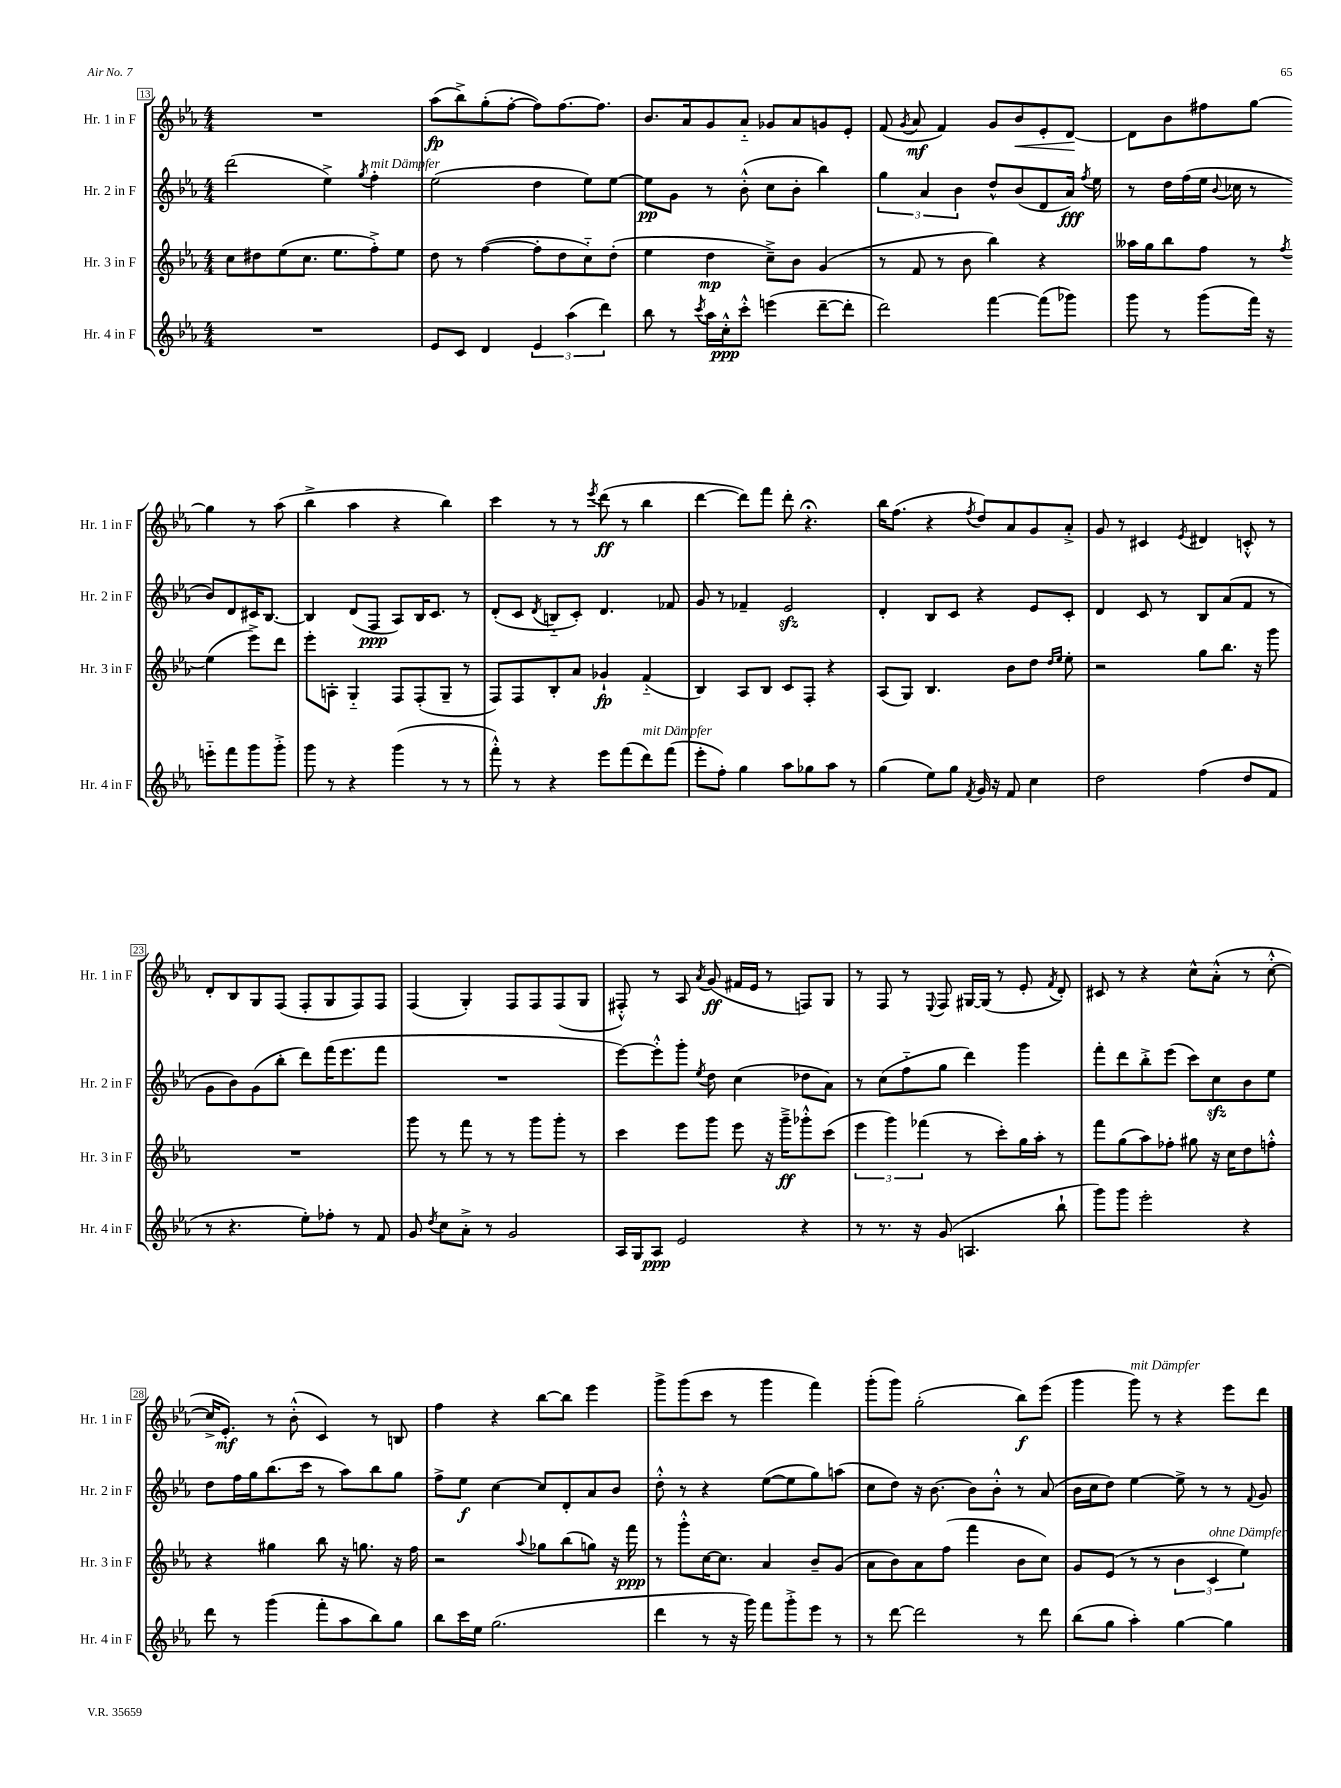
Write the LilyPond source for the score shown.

<<
\new StaffGroup <<
\new Staff = "s0" \with { instrumentName = "Hr. 1 in F" shortInstrumentName = "Hr. 1 in F" } {
    \clef treble \key ees \major \numericTimeSignature \time 4/4
    \autoBeamOff R1 |
    aes''8[\fp( bes''8->) g''8-.( f''8]~-. f''8[) f''8.~ f''8.] |
    bes'8.[ aes'16 g'8 aes'8]-_ ges'8[ aes'8 g'8 ees'8]-. |
    f'8( \acciaccatura { g'8 } aes'8\mf f'4) g'8[ bes'8\< ees'8-. d'8]~\! |
    d'8[ bes'8 fis''8 g''8]~ g''4 r8 aes''8( |
    bes''4-> aes''4 r4 bes''4) |
    c'''4 r8 r8 \acciaccatura { ees'''8 } d'''8\ff( r8 bes''4 |
    d'''4~ d'''8[) f'''8] d'''8-. r4.\fermata |
    bes''16[ f''8.]( r4 \acciaccatura { f''8 } d''8[) aes'8 g'8 aes'8]-.-> |
    g'8 r8 cis'4 \acciaccatura { ees'8 } dis'4 c'8-.-^ r8 |
    d'8[-. bes8 g8 f8]( f8[-. g8 f8) f8] |
    f4( g4-.) f8[ f8 f8( g8] |
    fis8-.-^) r8 aes8 \acciaccatura { aes'8 } g'8\ff( fis'16[ ees'16] r8 f8[) g8] |
    r8 f8 r8 \appoggiatura { ees8 } f8 gis16[~ gis16]( r8 ees'8-. \acciaccatura { f'8 } d'8-.) |
    cis'8 r8 r4 c''8[-^ aes'8]-.-^( r8 c''8~-.-^ |
    c''16[-> ees'8.]-.\mf) r8 bes'8-.-^( c'4) r8 b8 |
    f''4 r4 bes''8[~ bes''8] ees'''4 |
    g'''8[-> g'''8( c'''8] r8 g'''4 f'''4) |
    g'''8[-.( g'''8]) g''2-.( bes''8[\f) ees'''8]( |
    g'''4 g'''8^\markup { \italic "mit Dämpfer" }) r8 r4 ees'''8[ d'''8] \bar "|." |
}
\new Staff = "s1" \with { instrumentName = "Hr. 2 in F" shortInstrumentName = "Hr. 2 in F" } {
    \clef treble \key ees \major \numericTimeSignature \time 4/4
    \autoBeamOff d'''2( ees''4->) \acciaccatura { g''8 } f''4-.^\markup { \italic "mit Dämpfer" } |
    ees''2( d''4 ees''8[) ees''8]~ |
    ees''8[\pp g'8] r8 bes'8-.-^( c''8[ bes'8]-. bes''4) |
    \tuplet 3/2 { g''4 aes'4 bes'4 } d''8[-^ bes'8( d'8 aes'16]\fff) \acciaccatura { f''8 } ees''16 |
    r8 d''16[ f''16( ees''16] \appoggiatura { bes'8 } ces''16 r8 bes'8[) d'8 cis'16 bes8.]~ |
    bes4 d'8[( f8]\ppp aes8[) bes16 c'8.] r8 |
    d'8[-.( c'8] \acciaccatura { d'8 } b8[-_ c'8]-.) d'4. fes'8 |
    g'8 r8 fes'4-- ees'2\sfz |
    d'4-. bes8[ c'8] r4 ees'8[ c'8]-. |
    d'4 c'8 r8 bes8[ aes'8( f'8] r8 |
    g'8[ bes'8) g'8( bes''8]-. d'''8[) f'''16( ees'''8. f'''8] |
    R1 |
    ees'''8[~) ees'''8-.-^ g'''8]-. \acciaccatura { ees''8 } d''8 c''4( des''8[ aes'8]) |
    r8 c''8[( f''8-_ g''8] d'''4) g'''4 |
    f'''8[-. d'''8 bes''8-.-> ees'''8]( c'''8[) c''8\sfz bes'8 ees''8] |
    d''8[ f''16 g''16 bes''8.( c'''16] r8 aes''8[) bes''8 g''8] |
    f''8[-> ees''8]\f c''4~ c''8[ d'8-. aes'8 bes'8] |
    d''8-.-^ r8 r4 ees''8[~( ees''8 g''8) a''8]( |
    c''8[ d''8]) r16 bes'8.~ bes'8[ bes'8]-.-^ r8 aes'8( |
    bes'16[ c''16 d''8]) ees''4~ ees''8-> r8 r8 \appoggiatura { f'8 } g'8 \bar "|." |
}
\new Staff = "s2" \with { instrumentName = "Hr. 3 in F" shortInstrumentName = "Hr. 3 in F" } {
    \clef treble \key ees \major \numericTimeSignature \time 4/4
    \autoBeamOff c''8[ dis''8 ees''8( c''8.] ees''8.[ f''8-.->) ees''8] |
    d''8 r8 f''4~( f''8[-. d''8 c''8-_) d''8]-.( |
    ees''4 d''4\mp c''8[--->) bes'8] g'4( |
    r8 f'8 r8 bes'8 bes''4) r4 |
    aeses''16[ g''16 bes''8 f''8] r8 \acciaccatura { f''8 } ees''4( ees'''8[->) d'''8] |
    ees'''8[-. a8]-. g4-_ f8[ f8-.( g8]-- r8 |
    f8[) f8 bes8-. aes'8] ges'4-!\fp f'4-_( |
    bes4) aes8[ bes8] c'8[ f8]-. r4 |
    aes8[( g8]) bes4. bes'8[ d''8] \grace { d''16[ ees''16] } ees''8-. |
    r2 g''8[ bes''8.] r16 g'''8 |
    R1 |
    g'''8 r8 f'''8 r8 r8 g'''8[ g'''8]-. r8 |
    c'''4 ees'''8[ g'''8] ees'''8 r16 g'''16[--->\ff ges'''8-.-^ c'''8]( |
    \tuplet 3/2 { ees'''4 g'''4) fes'''4( } r8 c'''8[-.) g''16 aes''16]-. r8 |
    f'''8[ g''8( aes''8) fes''8]-. gis''8 r16 c''16[ d''8 f''8]-.-^ |
    r4 gis''4 bes''8 r16 g''8. r16 f''16 |
    r2 \appoggiatura { aes''8 } ges''8[ bes''8( g''8]) r16 f'''16\ppp |
    r8 g'''8[-.-^ c''16~ c''8.] aes'4 bes'8[-- g'8]( |
    aes'8[ bes'8) aes'8 f''8]( f'''4 bes'8[ c''8]) |
    g'8[ ees'8]( r8 r8 \tuplet 3/2 { bes'4 c'4^\markup { \italic "ohne Dämpfer" } ees''4) } \bar "|." |
}
\new Staff = "s3" \with { instrumentName = "Hr. 4 in F" shortInstrumentName = "Hr. 4 in F" } {
    \clef treble \key ees \major \numericTimeSignature \time 4/4
    \autoBeamOff R1 |
    ees'8[ c'8] d'4 \tuplet 3/2 { ees'4 aes''4( d'''4) } |
    bes''8 r8 \acciaccatura { c'''8 } aes''16[ c''16-.-^\ppp c'''8]-.-^ e'''4( d'''8[~-- d'''8]-. |
    d'''2) f'''4~ f'''8[( ges'''8]) |
    g'''8 r8 g'''8[( f'''16]) r16 e'''8[-_ f'''8 g'''8 g'''8]-.-> |
    g'''8 r8 r4 g'''4( r8 r8 |
    f'''8-.-^) r8 r4 ees'''8[ f'''8( d'''8^\markup { \italic "mit Dämpfer" }) f'''8]( |
    ees'''8[-. f''8]-.) g''4 aes''8[ ges''8 aes''8] r8 |
    g''4( ees''8[) g''8] \acciaccatura { f'8 } g'16 r16 f'8 c''4 |
    d''2 f''4( d''8[ f'8] |
    r8 r4. ees''8[-.) fes''8]-. r8 f'8 |
    g'8 \acciaccatura { d''8 } c''8[ aes'8]-.-> r8 g'2 |
    aes16[ g16 aes8]\ppp ees'2 r4 |
    r8 r8. r16 g'8( a4. bes''8-! |
    g'''8[) g'''8] ees'''2-. r4 |
    d'''8 r8 g'''4( f'''8[-. aes''8 bes''8) g''8] |
    bes''8[ c'''16 ees''16] g''2.( |
    d'''4 r8 r16 g'''16) f'''8[ g'''8-.-> ees'''8] r8 |
    r8 d'''8~ d'''2 r8 d'''8 |
    bes''8[( g''8] aes''4-.) g''4~ g''4 \bar "|." |
}
>>
>>
\layout { \context { \Score currentBarNumber = #13 \override BarNumber.stencil = #(make-stencil-boxer 0.1 0.3 ly:text-interface::print) } }
